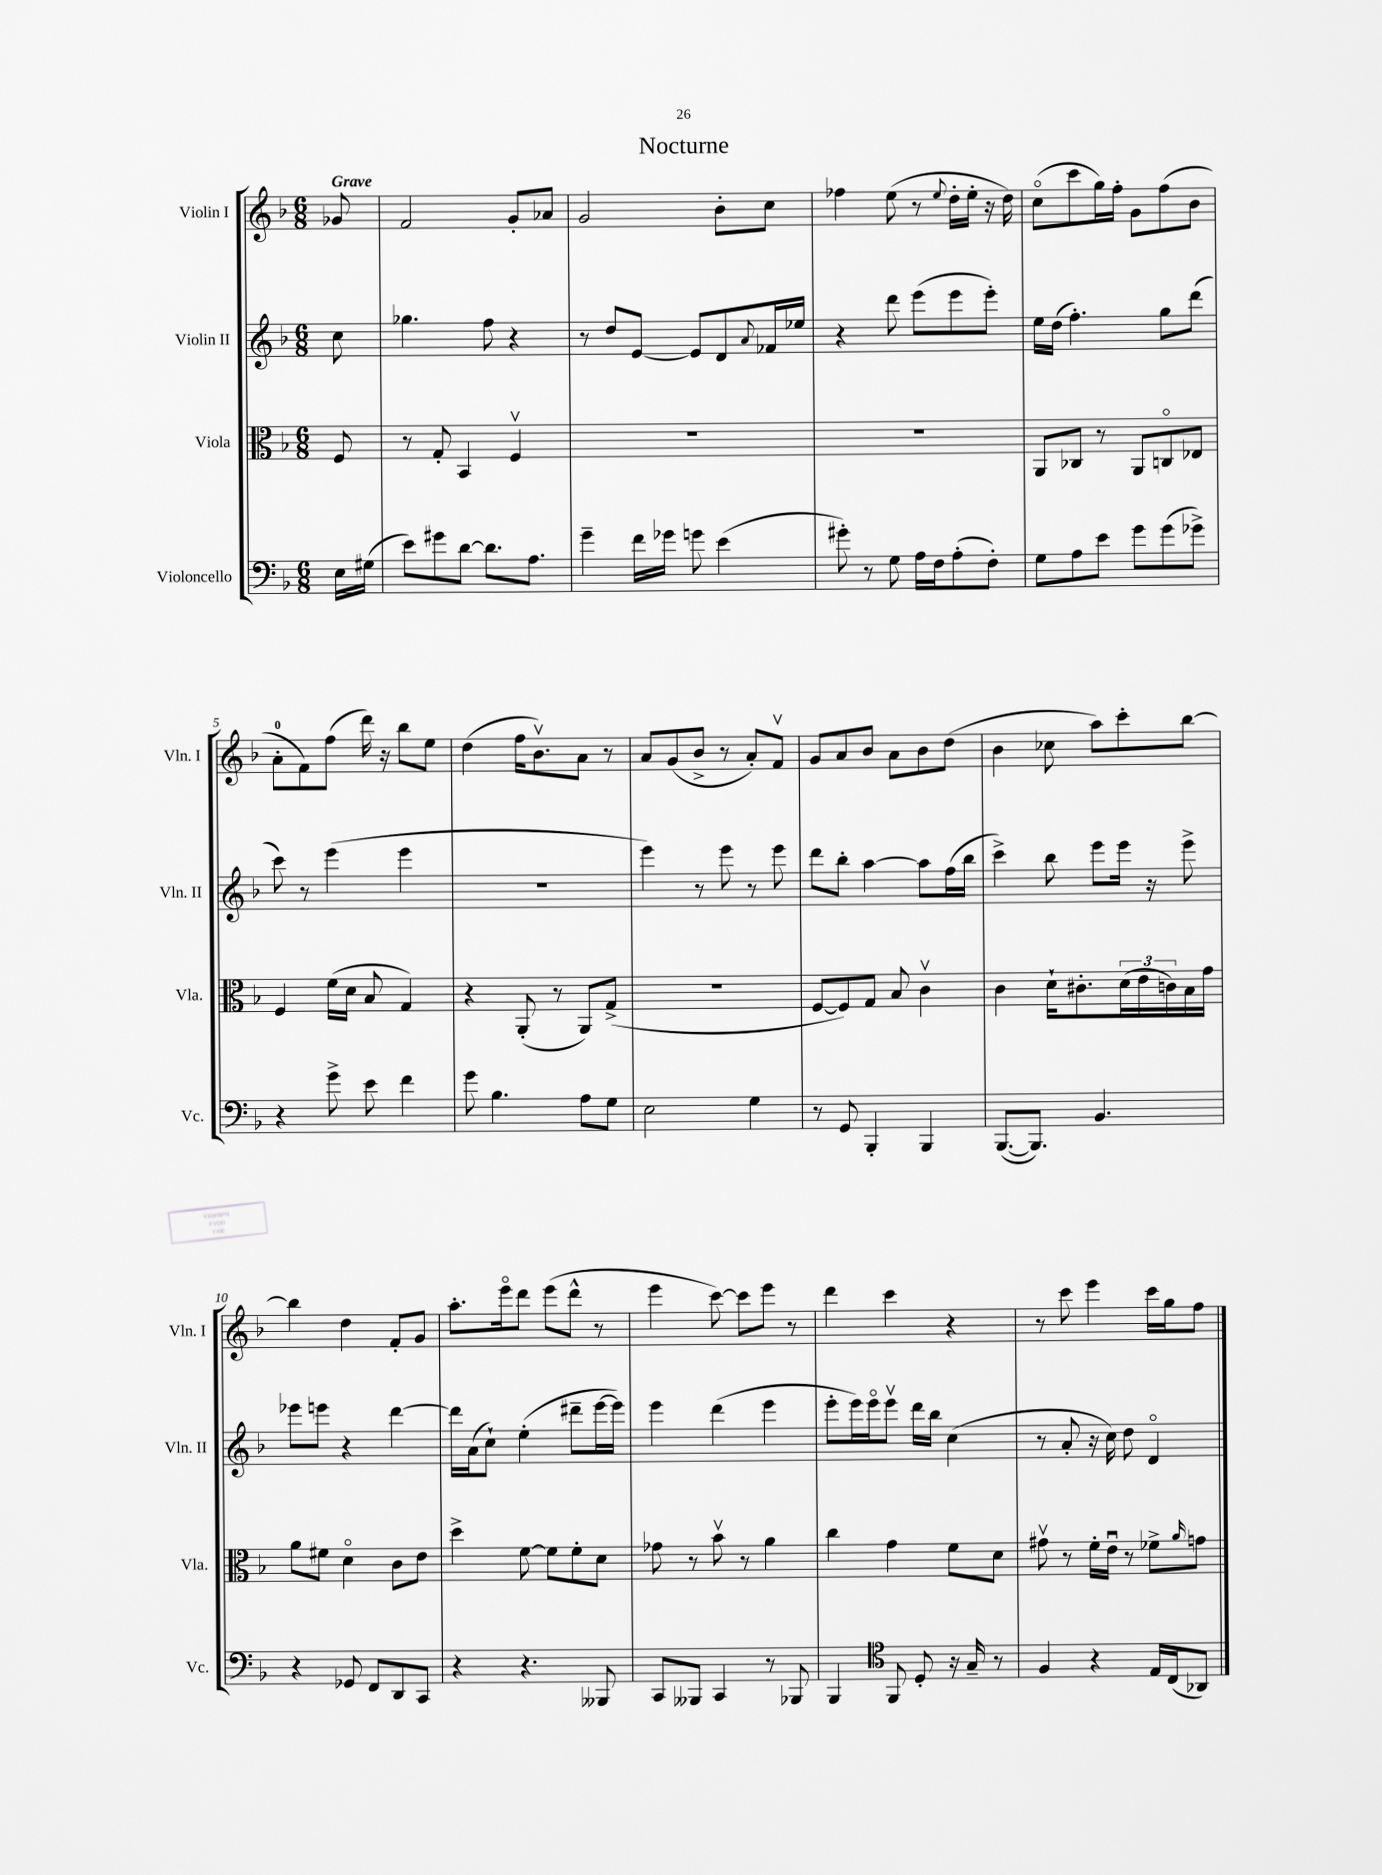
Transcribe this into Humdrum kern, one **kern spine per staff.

**kern	**kern	**kern	**kern
*part4	*part3	*part2	*part1
*staff4	*staff3	*staff2	*staff1
*I"Violoncello	*I"Viola	*I"Violin II	*I"Violin I
*I'Vc.	*I'Vla.	*I'Vln. II	*I'Vln. I
*clefF4	*clefC3	*clefG2	*clefG2
*k[b-]	*k[b-]	*k[b-]	*k[b-]
*M6/8	*M6/8	*M6/8	*M6/8
=	=	=	=
!	!	!	!LO:TX:a:B:t=Grave
16E\LL	8F/	8cc\	8g-X/
(16G#X\JJ	.	.	.
=1	=1	=1	=1
8e\L)	8r	4.gg-X\	2f/
8g#X\	8G'/	.	.
[8d\J	4BB-/	.	.
8.d\L]	.	8ff\	.
.	4Fv/	4r	8g'/L
8.A\J	.	.	.
.	.	.	8a-X/J
=2	=2	=2	=2
4g~\	2.r	8r	2g/
.	.	8dd/L	.
16f\LL	.	[8e/J	.
16g-X\JJ	.	.	.
8gn\	.	8e/L]	.
(4e\	.	8d/	8b-'\L
.	.	8qqa/	.
.	.	16f-X/L	8cc\J
.	.	16ee-X/JJ	.
=3	=3	=3	=3
8g#X'\)	2.r	4r	4ff-X\
8r	.	.	.
8G\	.	8ddd\	(8ee\
16A\LL	.	(8eee\L	8r
16F\J	.	.	.
.	.	.	8qqee/
(8A'\	.	8eee\	16dd'\LL
.	.	.	16ee'\JJ
8F'\J)	.	8eee'\J)	16r
.	.	.	16dd\)
=4	=4	=4	=4
8G\L	8AA/L	16ee\LL	(8cc\L
.	.	(16dd\JJ	.
8A\	8C-X/J	4.ff'\)	8ccc\
8e\J	8r	.	16gg\L)
.	.	.	16ff'\JJ
8g\L	8AA/L	.	8g\L
(8g\	8Cn/	8gg\L	(8ff\
8g-X^\J)	8E-X/J	(8ddd\J	8b-\J
!!LO:LB:g=z
=5	=5	=5	=5
4r	4F/	8ccc\)	8a'\L
.	.	8r	8f\)
8g^\	(16f\LL	(4eee\	(8ff\J
.	16d\JJ	.	.
8e\	8B-/	.	16ddd\)
.	.	.	16r
4f\	4G/)	4eee\	8bb-\L
.	.	.	8ee\J
=6	=6	=6	=6
8g\	4r	2.r	(4dd\
4.B-\	.	.	.
.	(8AA'/	.	16ff\KL
.	.	.	8.b-v\)
.	8r	.	.
8A\L	8AA/L)	.	8a\J
8G\J	(8G^/J	.	8r
=7	=7	=7	=7
2E\	2.r	4eee\)	8a/L
.	.	.	(8g/
.	.	8r	8b-^/J
.	.	8eee\	8r
4G\	.	8r	8a'/L)
.	.	8eee\	8fv/J
=8	=8	=8	=8
8r	[8F/L	8ddd\L	8g/L
8GG/	8F/])	8bb-'\J	8a/
4BBB-'/	8G/J	[4aa\	8b-/J
.	8B-/	.	8a\L
4BBB-/	4cv\	8aa\L]	8b-\
.	.	(16ff\L	(8dd\J
.	.	16bb-\JJ	.
=9	=9	=9	=9
([8.BBB-/L	4c\	4ccc^\)	4b-\
8.BBB-/J])	.	.	.
.	16d`\KL	8bb-\	8cc-X\
.	8.c#X'\	.	.
4.BB-/	.	8eee\L	8aa\L)
.	(24d\L	16eee\Jk	8ccc'\
.	24e\	.	.
.	.	16r	.
.	24cn\)	.	.
.	16B-\	8eee^\	[8bb-\J
.	16g\JJ	.	.
!!LO:LB:g=z
=10	=10	=10	=10
4r	8a\L	8eee-X\L	4bb-\]
.	8f#X\J	8eeen\J	.
8GG-X/	4d\	4r	4dd\
8FF/L	.	.	.
8DD/	8c\L	[4ddd\	8f'/L
8CC/J	8e\J	.	8g/J
=11	=11	=11	=11
4r	4dd^\	16ddd\LL]	8.aa'\L
.	.	(16a\J	.
.	.	8cc`\J)	.
.	.	.	16eee\k
4.r	[8f\	(4ee'\	8ddd\J
.	8f\L]	.	(8eee\L
.	8f'\	8ddd#X~\L	8ddd^^\J
8BBB--X/	8d\J	[16eee\L	8r
.	.	16eee\JJ])	.
=12	=12	=12	=12
8CC/L	8g-X\	4eee\	4eee\
8BBB--X/J	8r	.	.
4CC/	8b-v\	(4ddd\	[8ccc\)
.	8r	.	8ccc\L]
8r	4a\	4eee\	8eee\J
8BBB-X/	.	.	8r
=13	=13	=13	=13
4BBB-/	4cc\	8eee'\L	4ddd\
.	.	16eee\L)	.
.	.	16eee\J	.
*clefC4	*	*	*
8FF/	4g\	8eeev\J	4ccc\
8D'/	.	16ddd\LL	.
.	.	16bb-\JJ	.
16r	8f\L	(4cc\	4r
16G~/	.	.	.
8r	8d\J	.	.
=14	=14	=14	=14
4F/	8g#Xv\	8r	8r
.	8r	8a'/	8ccc\
4r	16f'\LL	16r	4eee\
.	16eu\JJ	16cc\)	.
.	8r	8dd\	.
16E/LL	8f-X^\L	4d/	16ccc\LL
(16C/J	.	.	16gg\J
.	16qqa/	.	.
8AA-X/J)	8gn\J	.	8ff\J
==	==	==	==
*-	*-	*-	*-
